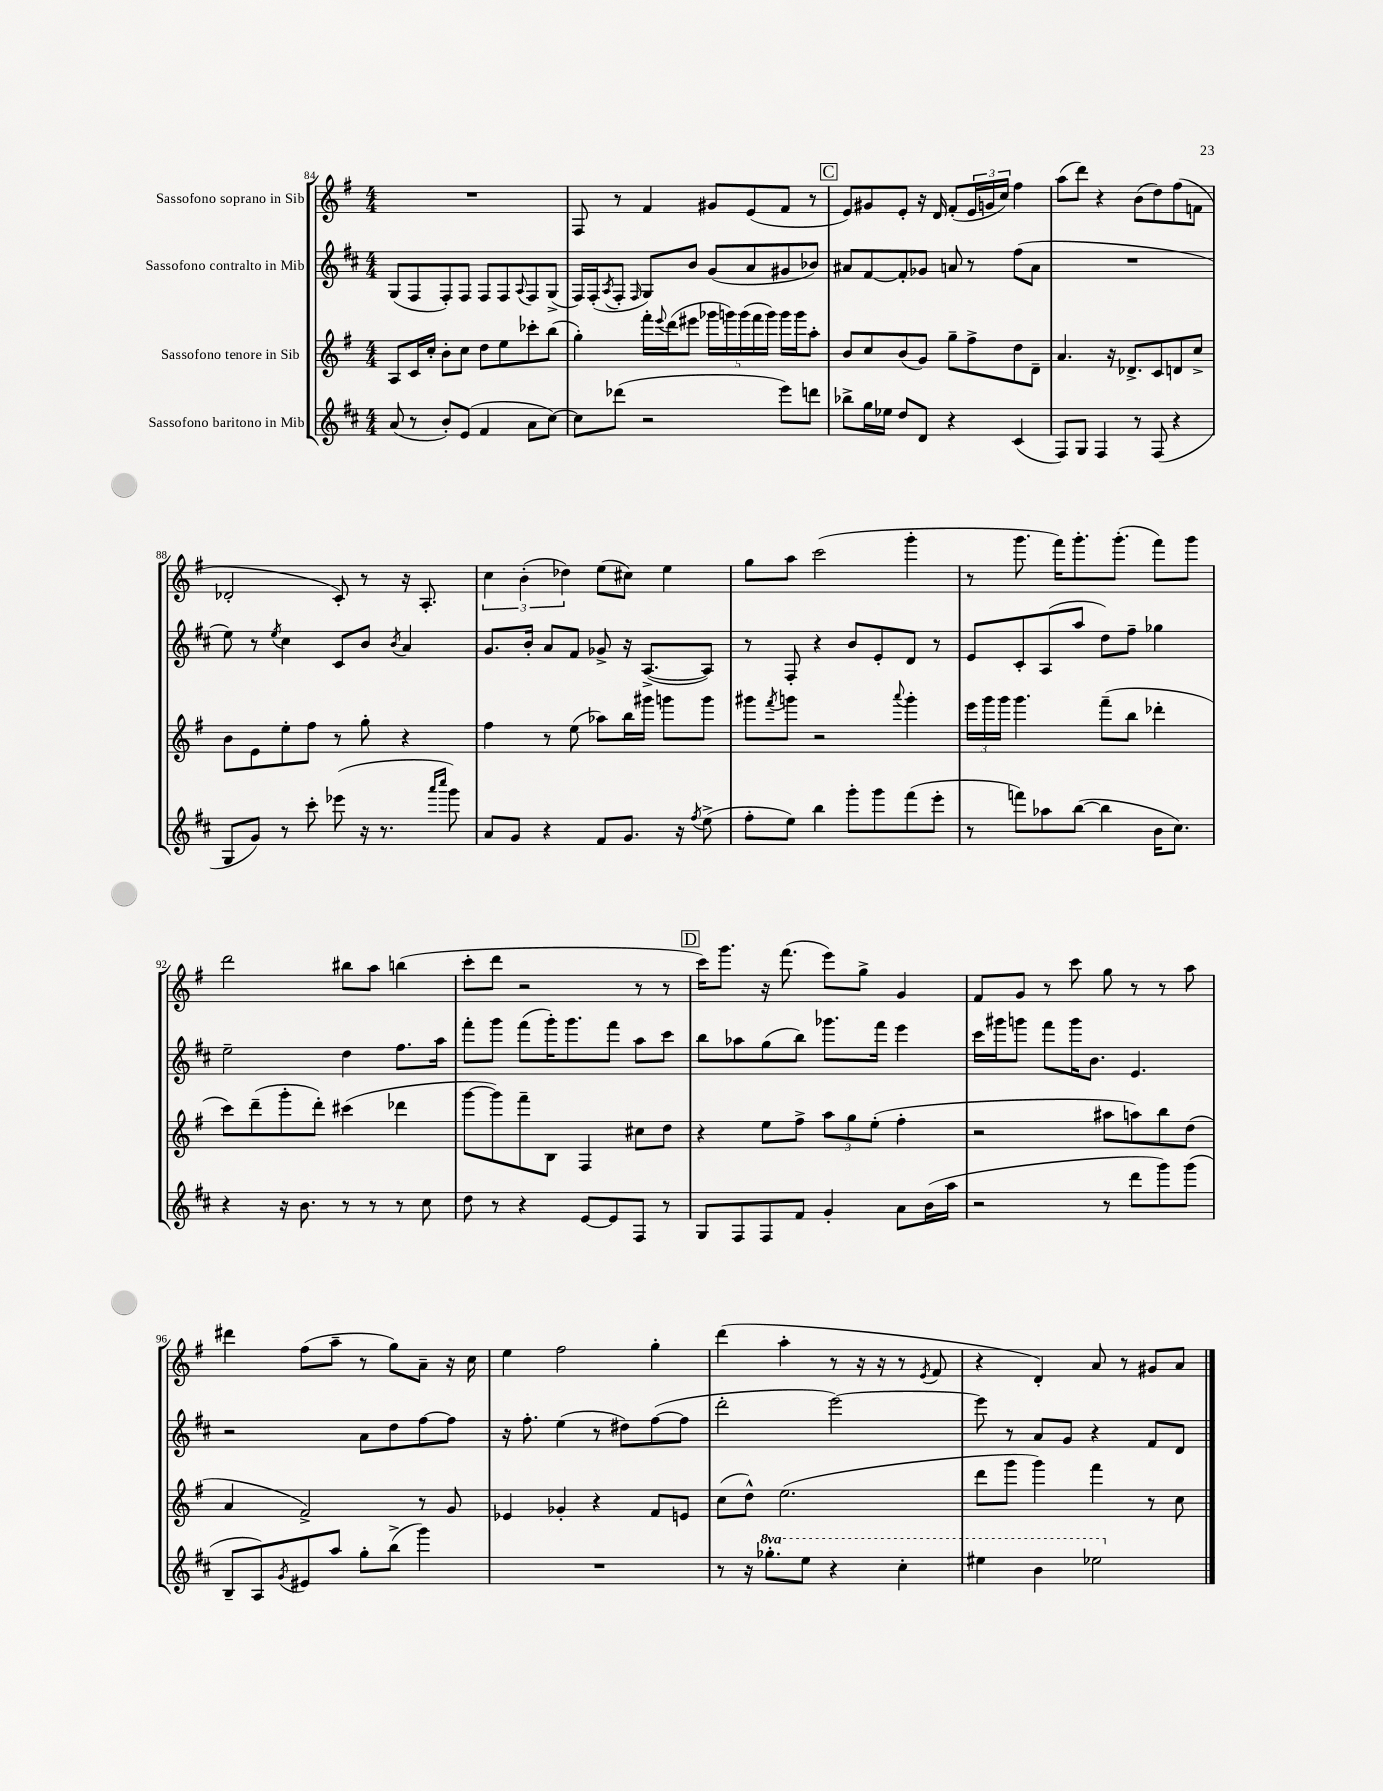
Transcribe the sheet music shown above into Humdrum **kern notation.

**kern	**kern	**kern	**kern
*staff4	*staff3	*staff2	*staff1
*clefG2	*clefG2	*clefG2	*clefG2
*k[f#c#]	*k[f#]	*k[f#c#]	*k[f#]
*M4/4	*M4/4	*M4/4	*M4/4
(8a/	8A/L	(8G/L	1r
8r	16c/L	8F#/	.
.	16cc'/JJ	.	.
8b'/L)	8b'\L	8F#'/)	.
(8e/J	8cc\J	8F#/J	.
4f#/	8dd\L	8F#/L	.
.	8ee\	8F#/	.
.	.	8qqA/	.
8a\L	8ccc-'\	8F#/	.
[8cc#\J)	(8bb\J	(8G^/J	.
=	=	=	=
8cc#\]L	4gg'\)	16F#/LL)	8F#/
.	.	(16F#'/J	.
.	.	8qA/	.
(8ddd-\J	.	8F#'/J	8r
.	.	16qqF#/	.
2r	16fff#'\LL	8G/L)	4f#/
.	8qqeee/	.	.
.	(16ddd\J	.	.
.	8eee#\J	8b/J	.
.	20ggg-\LL	(8g/L	8g#/L
.	20ggg\)	.	.
.	(20ggg\	.	.
.	.	8a/	(8e/
.	20fff#\	.	.
.	20ggg\JJ)	.	.
8eee\L)	16ggg\LL	8g#/	8f#/J
.	16ggg\J	.	.
8ddd\J	8aa'\J	8b-/J)	8r
=	=	=	=
8bb-^\L	8b/L	8a#/L	8e/L)
16gg\L	8cc/	[8f#/	8g#/
16ee-\JJ	.	.	.
8dd/L	(8b/	8f#'/]	8e'/J
8d/J	8g/J)	8g-/J	16r
.	.	.	16d/
4r	8gg~\L	8a/	(8f#'/L
.	8ff#^\	8r	24e/L
.	.	.	24g/
.	.	.	24cc/JJ)
(4c#/	8dd\	(8ff#\L	4ff#\
.	8d~\J	8a\J	.
=	=	=	=
8F#/L)	4.a/	1r	(8aa\L
8G/J	.	.	8ddd\J)
4F#/	.	.	4r
.	16r	.	.
.	8.d-^/L	.	.
8r	.	.	(8b\L
(8F#/	8c/	.	8dd\)
4r	8d/	.	(8ff#\
.	8cc^/J	.	8f\J
=	=	=	=
8G/L	8b\L	8ee\)	2d-'/
8g/J)	8e\	8r	.
.	.	8qee/	.
8r	8ee'\	4cc#\	.
8ccc#'\	8ff#\J	.	.
(8eee-\	8r	8c#/L	8c'/)
16r	8gg'\	8b/J	8r
8.r	.	.	.
.	.	8qb/	.
.	4r	4a/	16r
.	.	.	8.A'/
16qqaaa/LL	.	.	.
16qqcccc#/JJ	.	.	.
8ggg\)	.	.	.
=	=	=	=
8a/L	4ff#\	8.g/L	6cc\
8g/J	.	.	.
.	.	.	(6b'\
.	.	16b'/Jk	.
4r	8r	8a/L	.
.	.	.	6dd-\)
.	(8ee\	8f#/J	.
8f#/L	8aa-\L)	8g-^/	(8ee\L
8.g/J	16bb\L	16r	8cc#\J)
.	16ggg#\JJ	([8.A^/L	.
.	8ggg\L	.	4ee\
16r	.	.	.
8qff#/	.	.	.
(8ee^\	8ggg\J	8A/]J)	.
=	=	=	=
8ff#'\L	8ggg#\L	8r	8gg\L
.	8qfff#/	.	.
8ee\J)	8ggg\J	8F#'/	8aa\J
4bb\	2r	4r	(2ccc\
8ggg'\L	.	8b/L	.
8ggg\	.	8e'/	.
.	8qqaaa/	.	.
(8fff#\	4ggg'\	8d/J	4ggg'\
8eee'\J	.	8r	.
=	=	=	=
8r	24eee\LL	8e/L	8r
.	24ggg\	.	.
.	24ggg\JJ	.	.
8fff\L)	4.ggg\	8c#'/	8.ggg\
8aa-\	.	(8A/	.
.	.	.	16fff#\LK)
([8bb\J	.	8aa/J	8.ggg'\
4bb\]	(8fff#~\L	8dd\L)	.
.	.	.	(8.ggg'\J
.	8bb\J	8ff#~\J	.
16b\LK	4ddd-'\	4gg-\	8fff#\L)
8.cc#\J)	.	.	.
.	.	.	8ggg\J
=	=	=	=
4r	8ccc\L)	2ee~\	2ddd\
.	(8ddd~\	.	.
16r	8ggg'\	.	.
8.b\	.	.	.
.	8ddd'\J)	.	.
8r	(4ccc#\	4dd\	8bb#\L
8r	.	.	8aa\J
8r	4ddd-\	8.ff#\L	(4bb\
8cc#\	.	.	.
.	.	16aa\Jk	.
=	=	=	=
8dd\	[8ggg\L	8fff#'\L	8ccc'\L
8r	8ggg\])	8ggg\J	8ddd\J
4r	8fff#~\	(8fff#\L	2r
.	8B\J	16ggg'\K)	.
.	.	8.ggg\	.
[8e/L	4F#/	.	.
8e/]	.	8fff#\J	.
8F#/J	8cc#\L	8aa\L	8r
8r	8dd\J	8ccc#\J	8r
=	=	=	=
8G/L	4r	8bb\L	16ccc\LK)
.	.	.	8.ggg\J
8F#/	.	8aa-\	.
8F#/	8ee\L	(8gg\	16r
.	.	.	(8.fff#\
8f#/J	8ff#^\J	8bb\J)	.
4g'/	12aa\L	8.ggg-\L	8eee\L)
.	12gg\	.	.
.	.	.	8gg^\J
.	(12ee'\J	.	.
.	.	16fff#\Jk	.
8a\L	4ff#'\	4eee\	4g/
(16b\L	.	.	.
16aa\JJ	.	.	.
=	=	=	=
2r	2r	16ccc#\LL	8f#/L
.	.	16ggg#\J	.
.	.	8ggg\J	8g/J
.	.	8fff#\L	8r
.	.	16ggg\K	8ccc\
.	.	8.b\J	.
8r	8aa#\L	.	8gg\
8ddd\L	8aa\)	4.e/	8r
8ggg\)	8bb\	.	8r
(8ggg\J	(8dd\J	.	8aa\
=	=	=	=
8B~/L	4a/	2r	4ddd#\
8A/)	.	.	.
8qg/	.	.	.
8e#/	2f#^/)	.	(8ff#\L
8aa/J	.	.	8aa~\J
8gg'\L	.	8a\L	8r
(8bb^\J	.	8dd\	8gg\L)
4ggg\)	8r	[8ff#\	8a~\J
.	8g/	8ff#\]J	16r
.	.	.	16cc\
=	=	=	=
1r	4e-/	16r	4ee\
.	.	8.ff#'\	.
.	4g-'/	(4ee\	2ff#\
.	4r	8r	.
.	.	8dd#\L)	.
.	8f#/L	([8ff#\	4gg'\
.	8e/J	8ff#\]J	.
=	=	=	=
8r	(8cc\L	2ddd'\	(4ddd\
16r	8dd^^\J)	.	.
8.ggg-'\L	.	.	.
.	(2.ee\	.	4aa'\
8eee\J	.	.	.
4r	.	[2eee\)	8r
.	.	.	16r
.	.	.	16r
4ccc#'\	.	.	8r
.	.	.	8qe/
.	.	.	8f#/
=	=	=	=
4eee#\	8ddd\L	8eee\]	4r
.	8ggg\J	8r	.
4bb\	4ggg\)	8a/L	4d'/)
.	.	8g/J	.
2eee-\	4fff#\	4r	8a/
.	.	.	8r
.	8r	8f#/L	8g#/L
.	8cc\	8d/J	8a/J
==	==	==	==
*-	*-	*-	*-
